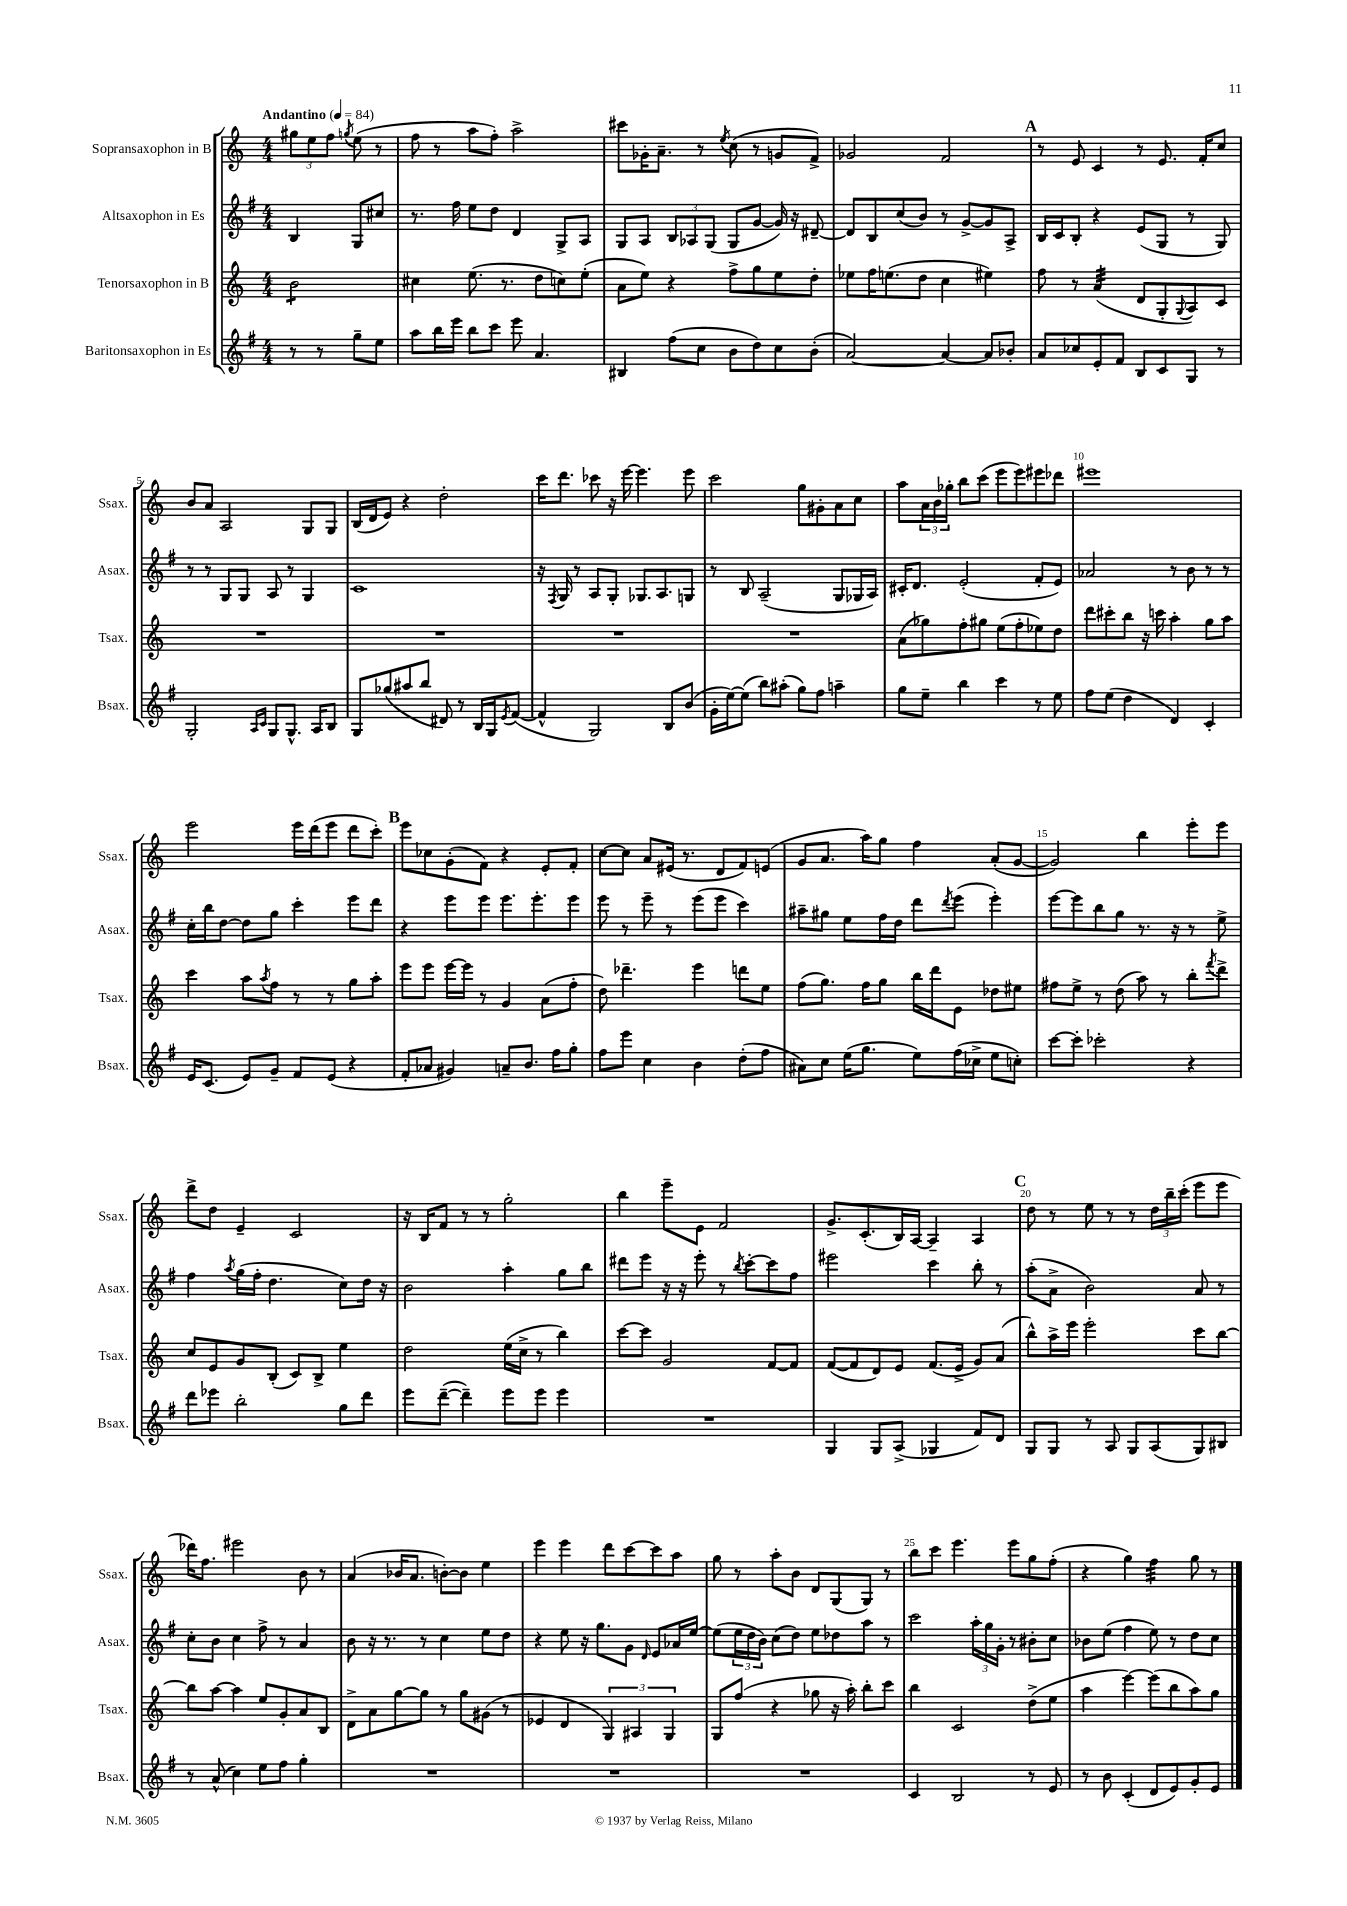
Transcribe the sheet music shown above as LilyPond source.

<<
\new StaffGroup <<
\new Staff = "s0" \with { instrumentName = "Sopransaxophon in B" shortInstrumentName = "Ssax." } {
    \clef treble \key c \major \numericTimeSignature \time 4/4 \partial 2 \tempo "Andantino" 4 = 84
    \tuplet 3/2 { gis''8 e''8 f''8 } \acciaccatura { g''8 } e''8( r8 |
    f''8 r8 a''8 f''8-.) a''2-> |
    cis'''8 ges'16-. a'8.-- r8 \acciaccatura { e''8 } c''8( r8 g'8 f'8->) |
    ges'2 f'2 |
    \mark \markup { \bold "A" } r8 e'8 c'4 r8 e'8. f'16-. c''8 |
    b'8 a'8 a2 g8 g8 |
    b16( d'16 e'8) r4 d''2-. |
    c'''16 d'''8. ces'''8 r16 e'''16~ e'''4. e'''8 |
    c'''2 g''8 gis'8-. a'8 c''8 |
    a''8 \tuplet 3/2 { a'16 b'16 ges''16-. } b''8 c'''8( e'''8 e'''8) eis'''8 des'''8 |
    eis'''1 |
    e'''2 e'''16 d'''16( e'''8 d'''8 c'''8-.) |
    \mark \markup { \bold "B" } e'''8 ces''8 g'8-.( f'8) r4 e'8-. f'8-. |
    c''8~ c''8 a'8 eis'16( r8. d'8 f'8) e'8( |
    g'8 a'8. a''16) g''8 f''4 a'8-.( g'8~ |
    g'2) b''4 e'''8-. e'''8 |
    d'''8-> d''8 e'4-- c'2 |
    r16 b16 f'8 r8 r8 g''2-. |
    b''4 e'''8-- e'8 f'2 |
    g'8.-> c'8.-.( b16) a16~ a4-- a4 |
    \mark \markup { \bold "C" } d''8 r8 e''8 r8 r8 \tuplet 3/2 { d''16 b''16-- c'''16-.( } e'''8 e'''8 |
    des'''16) f''8. eis'''2 b'8 r8 |
    a'4( bes'16 a'8. b'8~-.) b'8 e''4 |
    e'''4 e'''4 d'''8 c'''8~ c'''8 a''8 |
    g''8 r8 a''8-. b'8 d'8 g8( g8) r8 |
    b''8 c'''8 e'''4. e'''8 g''8 f''8-.( |
    r4 g''4) f''4:32 g''8 r8 \bar "|." |
}
\new Staff = "s1" \with { instrumentName = "Altsaxophon in Es" shortInstrumentName = "Asax." } {
    \clef treble \key g \major \numericTimeSignature \time 4/4 \partial 2
    b4 g8 cis''8 |
    r8. fis''16 e''8 d''8 d'4 g8-> a8 |
    g8 a8 \tuplet 3/2 { b8 aes8 g8( } g8 g'8~ g'16) r16 dis'8~-- |
    dis'8 b8 c''8( b'8) r8 g'8~-> g'8 a8-> |
    \mark \markup { \bold "A" } b16 c'16 b8-. r4 e'8( g8 r8 g8) |
    r8 r8 g8 g8 a8 r8 g4 |
    c'1 |
    r16 \acciaccatura { fis8 } g16 r8 a8 g8-. ges8. a8. g8 |
    r8 b8 a2--( g8 ges16 a16) |
    cis'16-. d'8. e'2-.( fis'8-. e'8) |
    aes'2 r8 b'8 r8 r8 |
    c''16-. b''16 d''8~ d''8 g''8 c'''4-. e'''8 d'''8 |
    \mark \markup { \bold "B" } r4 e'''8 e'''8 e'''8. e'''8.-. e'''8 |
    e'''8 r8 e'''8-- r8 e'''8( e'''8 c'''4) |
    ais''8-- gis''8 e''8 fis''16 d''16 d'''8 \acciaccatura { d'''8 } e'''8( e'''4-.) |
    e'''8~ e'''8 b''8 g''8 r8. r16 r8 e''8-> |
    fis''4 \acciaccatura { a''8 } g''16( fis''16-. d''4. c''8) d''16 r16 |
    b'2 a''4-. g''8 b''8 |
    dis'''8 e'''8 r16 r16 e'''8-. r8 \acciaccatura { b''8 } c'''8~-. c'''8 fis''8 |
    eis'''2 c'''4 b''8-. r8 |
    \mark \markup { \bold "C" } a''8-.( a'8-> b'2) a'8 r8 |
    c''8-. b'8 c''4 fis''8-> r8 a'4 |
    b'8 r16 r8. r8 c''4 e''8 d''8 |
    r4 e''8 r16 g''8. g'8 \grace { d'16 } e'8 aes'16 e''16~ |
    e''8( \tuplet 3/2 { e''16 d''16 b'16) } c''8( d''8) e''8 des''8 a''8 r8 |
    c'''2 \tuplet 3/2 { a''16-. g''16 g'16-. } r8 bis'8-. c''8 |
    bes'8 e''8( fis''4 e''8) r8 d''8 c''8 \bar "|." |
}
\new Staff = "s2" \with { instrumentName = "Tenorsaxophon in B" shortInstrumentName = "Tsax." } {
    \clef treble \key c \major \numericTimeSignature \time 4/4 \partial 2
    b'2:8 |
    cis''4 e''8.( r8. d''8 c''8) e''8-.( |
    a'8 e''8) r4 f''8-> g''8 e''8 d''8-. |
    ees''8 f''16 e''8.( d''8 c''4 eis''4) |
    \mark \markup { \bold "A" } f''8 r8 a'4:32( d'8 g8-. \appoggiatura { g8 } a8) c'8 |
    R1 |
    R1 |
    R1 |
    R1 |
    a'8( ges''8) f''8-. gis''8 e''8( f''8-. ees''8) d''8 |
    d'''8 cis'''8-. b''8 r16 c'''16 a''4-. g''8 a''8 |
    c'''4 a''8 \acciaccatura { a''8 } f''8 r8 r8 g''8 a''8-. |
    \mark \markup { \bold "B" } e'''8 e'''8 e'''16~ e'''16 r8 g'4 a'8( f''8-. |
    d''8) des'''4.-- e'''4 d'''8 e''8 |
    f''8( g''8.) f''16 g''8 b''16 d'''16 e'8 des''8 eis''8 |
    fis''8 e''8-> r8 d''8( a''8) r8 b''8-. \acciaccatura { f'''8 } d'''8-> |
    c''8 e'8 g'8 b8-.( c'8) b8-> e''4 |
    d''2 e''16( c''16-> r8 b''4) |
    c'''8~ c'''8 g'2 f'8~ f'8 |
    f'8~( f'8 d'8) e'8 f'8.( e'16-> g'8) a'8( |
    \mark \markup { \bold "C" } b''8-^) a''16-> e'''16 e'''2-. c'''8 b''8~ |
    b''8 a''8~ a''4 e''8 g'8-. a'8 b8 |
    d'8-> a'8 g''8~ g''8 r8 g''8 gis'8( r8 |
    ees'4 d'4 \tuplet 3/2 { g4) ais4 g4 } |
    g8 f''8( r4 ges''8 r16 a''16-.) b''8-. c'''8 |
    b''4 c'2 d''8->( e''8 |
    a''4 e'''4~) e'''8( b''8 a''8) g''8 \bar "|." |
}
\new Staff = "s3" \with { instrumentName = "Baritonsaxophon in Es" shortInstrumentName = "Bsax." } {
    \clef treble \key g \major \numericTimeSignature \time 4/4 \partial 2
    r8 r8 g''8-- e''8 |
    a''8 b''16 e'''16 b''8 c'''8 e'''8 a'4. |
    bis4 fis''8( c''8 b'8 d''8) c''8 b'8-.( |
    a'2~) a'4~ a'8 bes'8-. |
    \mark \markup { \bold "A" } a'8 ces''8 e'8-. fis'8 b8 c'8 g8 r8 |
    g2-. \grace { a16 c'16 } g8 g8.-^ a16 b8 |
    g8 ges''8( ais''8 b''8 dis'8) r8 b16 g16 \acciaccatura { e'8 } fis'8~( |
    fis'4-^ g2) b8 b'8( |
    g'16-. e''16~) e''8( b''8) ais''8-.( g''8) fis''8 a''4-- |
    g''8 e''8-- b''4 c'''4 r8 e''8 |
    fis''8 e''8( d''4 d'4) c'4-. |
    e'16 c'8.( e'8) g'8-- fis'8 e'8( r4 |
    \mark \markup { \bold "B" } fis'8-. aes'8 gis'4) a'8-- b'8. fis''16 g''8-. |
    fis''8 e'''8 c''4 b'4 d''8-.( fis''8 |
    ais'8) c''8 e''16( g''8. e''8) fis''16( ces''16-> e''8 c''8-.) |
    c'''8~ c'''8-. ces'''2-. r4 |
    d'''8 ees'''8 b''2-. g''8 d'''8 |
    e'''8 d'''8~--( d'''4--) e'''8 e'''8 e'''4 |
    R1 |
    g4 g8 a8->( ges4 fis'8) d'8 |
    \mark \markup { \bold "C" } g8 g8 r8 a8 g8 a8( g8) bis8 |
    r8 a'8-^( c''4) e''8 fis''8 g''4-. |
    R1 |
    R1 |
    R1 |
    c'4 b2 r8 e'8 |
    r8 b'8 c'4-.( d'8 e'8) g'8-. e'8 \bar "|." |
}
>>
>>
\layout { \context { \Score \override BarNumber.break-visibility = ##(#f #t #t) barNumberVisibility = #(every-nth-bar-number-visible 5) } }
